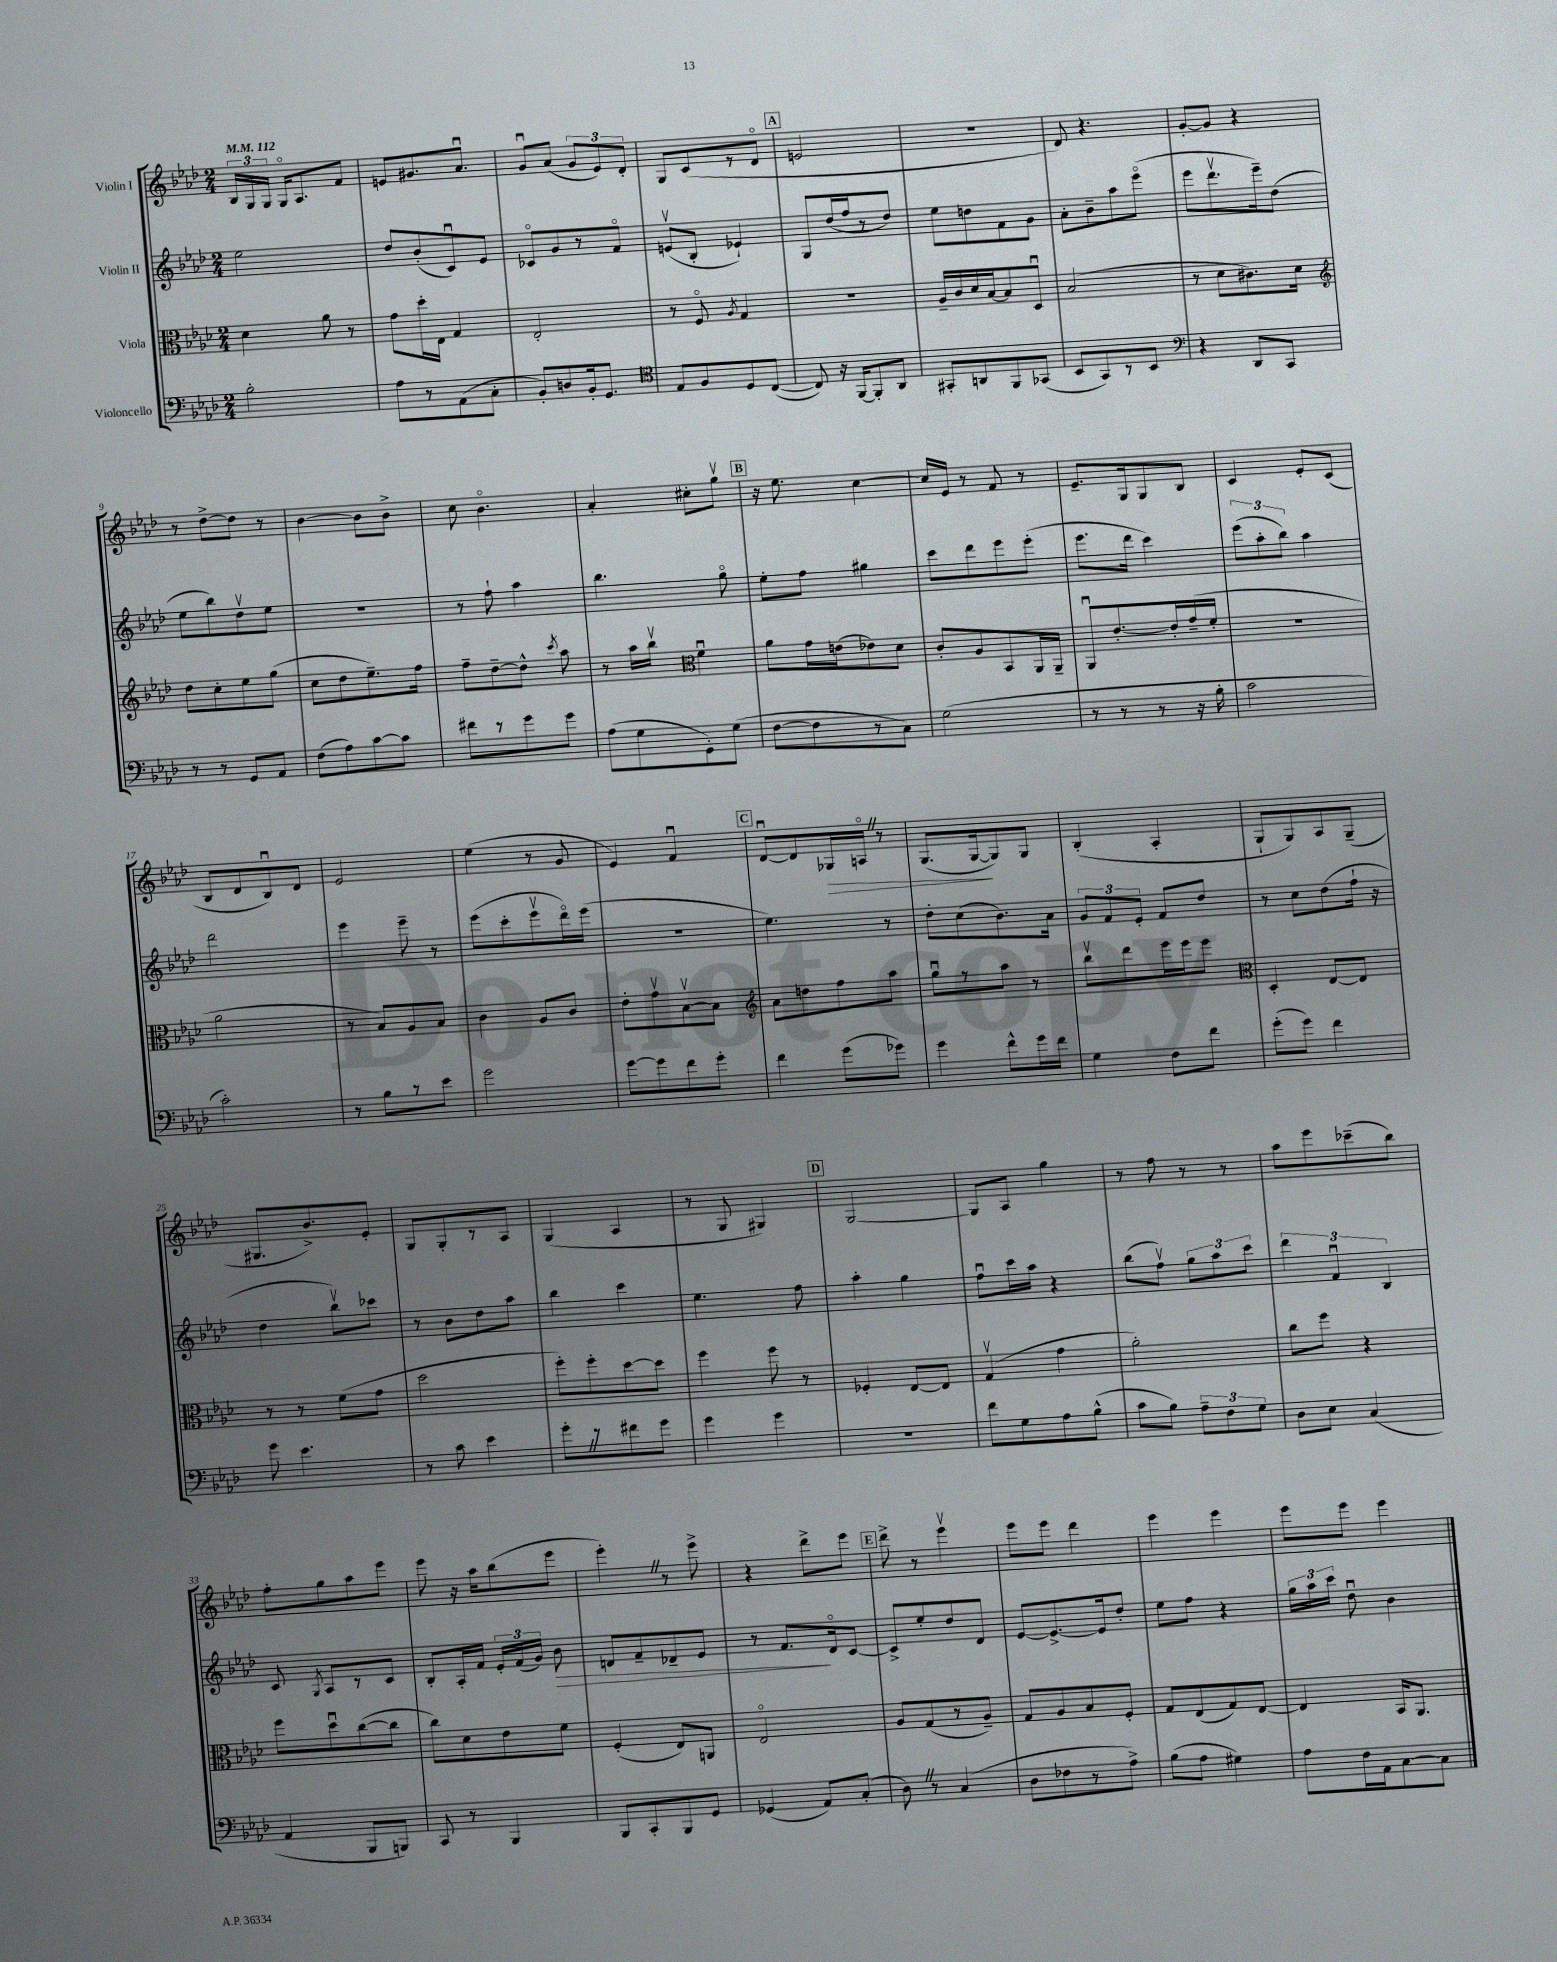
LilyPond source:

<<
\new StaffGroup <<
\new Staff = "s0" \with { instrumentName = "Violin I" } {
    \clef treble \key aes \major \numericTimeSignature \time 2/4 \tempo 4 = 112
    \autoBeamOff \tuplet 3/2 { bes16[ g16 g16] } g16[\flageolet aes8. f'8] |
    e'8[ gis'8. aes'8.]\downbow |
    g'8[\downbow aes'8]( \tuplet 3/2 { g'8[ ees'8) des'8]-. } |
    g8[ c'8( r8 des'8]\flageolet |
    \mark \markup { \box "A" } e'2 |
    r2 |
    des'8) r4. |
    g'8[~-. g'8] r4 |
    r8 des''8[~-> des''8] r8 |
    bes'4~ bes'8[ bes'8]-> |
    c''8 bes'4.\flageolet |
    aes'4-. cis''8[-. g''8]\upbow |
    \mark \markup { \box "B" } r16 ees''8. c''4~ |
    c''16[ ees'16] r8 f'8 r8 |
    ees'8.[-- g16 g8 bes8] |
    c'4 ees'8[-. c'8]( |
    bes8[ des'8 bes8\downbow) des'8] |
    ees'2 |
    ees''4( r8 g'8 |
    ees'4) f'4\downbow |
    \mark \markup { \box "C" } des'8[~\downbow des'8 ges16\> a16]\flageolet \once \override BreathingSign.text = \markup { \musicglyph "scripts.caesura.straight" } \breathe r8 |
    g8.[( g16~\! g8) g8] |
    bes4-.( aes4-. |
    g8[-! g8) aes8 g8]--( |
    gis8.[ bes'8.->) ees'8]-. |
    g8[ g8-. r8 aes8] |
    g4( aes4 |
    r8 g8 gis4) |
    \mark \markup { \box "D" } g2~ |
    g8[ aes8] g''4 |
    r8 f''8 r8 r8 |
    aes''8[ ees'''8 ces'''8--( bes''8]) |
    f''8[-. g''8 aes''8 ees'''8] |
    ees'''8 r16 aes''16[ bes''8( ees'''8] |
    ees'''4-.) \once \override BreathingSign.text = \markup { \musicglyph "scripts.caesura.straight" } \breathe r8 ees'''8-> |
    r4 des'''8[-> ees'''8] |
    \mark \markup { \box "E" } des'''8-> r8 ees'''4\upbow |
    ees'''8[ ees'''8] des'''4 |
    ees'''4 ees'''4 |
    ees'''8[ ees'''8] ees'''4 \bar "|." |
}
\new Staff = "s1" \with { instrumentName = "Violin II" } {
    \clef treble \key aes \major \numericTimeSignature \time 2/4
    \autoBeamOff ees''2 |
    des''8[ bes'8-.( c'8\downbow) ees'8] |
    ces'8[\flageolet g'8 r8 f'8]\flageolet |
    e'8[\upbow( bes8]-. ees'4-!) |
    \mark \markup { \box "A" } g8[ des''16( f''16 r8 des''8]) |
    ees''8[ d''8 f'8 g'8] |
    aes'8[-. bes'8-- aes''8 ees'''8]\flageolet( |
    ees'''8[ des'''8.\upbow ees'''16--) des''8]( |
    ees''8[ bes''8) des''8\upbow ees''8] |
    r2 |
    r8 f''8-! aes''4 |
    bes''4. g''8\flageolet |
    \mark \markup { \box "B" } ees''8[-. f''8] gis''4 |
    c'''8[ des'''8 ees'''8 ees'''8]-.( |
    ees'''8.[ des'''16] c'''4) |
    \tuplet 3/2 { ees'''8[( aes''8-. bes''8]) } aes''4 |
    des'''2 |
    ees'''4 ees'''8-- r8 |
    ees'''8[( c'''8-. ees'''8\upbow des'''16\flageolet) ees'''16]( |
    r2 |
    \mark \markup { \box "C" } ees''4.) r8 |
    des''8[-. c''8( bes'8.) aes'16] |
    \tuplet 3/2 { g'8[ f'8 ees'8]-. } f'8[ des''8] |
    r8 c''8[ des''8( f''16]-! r16 |
    des''4 bes''8[\upbow) ces'''8] |
    r8 bes'8[ des''8 aes''8] |
    bes''4 c'''4 |
    ees''4. f''8 |
    \mark \markup { \box "D" } aes''4-. g''4 |
    f''8[\downbow c'''16 aes''16] r4 |
    bes''8[( f''8]\upbow) \tuplet 3/2 { g''8[ aes''8 c'''8] } |
    \tuplet 3/2 { des'''4 f'4\downbow bes4 } |
    c'8 \acciaccatura { g8 } aes8[ r8 c'8] |
    bes8[-. aes16-. f'16] \tuplet 3/2 { ees'16[-. f'16( g'16]) } bes'8\> |
    d'8[ f'8-- des'8-- ees'8] |
    r8 f'8.[\! des'16\flageolet c'8]~ |
    \mark \markup { \box "E" } c'8[-> ees''8-. des''8 des'8] |
    ees'8[~ ees'8.~-> ees'16 des''8]-. |
    ees''8[ f''8] r4 |
    \tuplet 3/2 { g''16[ aes''16 c'''16] } des''8\downbow bes'4 \bar "|." |
}
\new Staff = "s2" \with { instrumentName = "Viola" } {
    \clef alto \key aes \major \numericTimeSignature \time 2/4
    \autoBeamOff des'4 aes'8 r8 |
    g'8[ des''16-. ees16] g4 |
    ees2-. |
    r8 f8\flageolet \acciaccatura { aes8 } g4 |
    \mark \markup { \box "A" } R2 |
    aes16[-- c'16 des'16 bes16~ bes8 des8]\downbow |
    bes2( |
    r8 des'8[ cis'8.) des'16] |
    \clef treble des''8[ c''8-. ees''8 g''8]( |
    c''8[ des''8 ees''8.--) f''16] |
    f''8[-- des''8~-- des''8]-^ \acciaccatura { c'''8 } aes''8 |
    r8 aes''16[ bes''16]\upbow \clef alto f'4\downbow |
    \mark \markup { \box "B" } aes'8[ g'16 e'16( ees'8) des'8] |
    c'8[-. aes8 bes,8 aes,16 aes,16]-- |
    aes,8[\downbow ees'8.~-. ees'16-. g'16--( f'16]-. |
    R2 |
    aes'2 |
    r8 bes8[) aes8 bes8] |
    c'4 aes8[ c'8] |
    ees'8[-. g'8\upbow bes8~\upbow bes8] |
    \mark \markup { \box "C" } \clef treble aes'8[ d''8 f''8 aes''8] |
    g''8[\downbow r8 aes''8] r8 |
    bes''8[\upbow des'''8 ees'''16 ees'''16 ees'''8] |
    \clef alto des4-. ees8[~ ees8] |
    r8 r8 f'8[( g'8] |
    des''2 |
    f''8[-.) f''8-. des''8~ des''8] |
    f''4 f''8 r8 |
    \mark \markup { \box "D" } fes4-. ees8[~ ees8] |
    g4\upbow( g'4 |
    aes'2-.) |
    c''8[ f''8] r4 |
    f''8[ des''8\downbow c''8~( c''8] |
    c''8[) des'8 ees'8 f'8] |
    f4-.( ees8[) a,8] |
    ees2\flageolet |
    \mark \markup { \box "E" } aes8[ g8( r8 aes8]--) |
    g8[ aes8 bes8 f8]-. |
    g8[ ees8( g8) ees8]~ |
    ees4 bes,16[ aes,8.] \bar "|." |
}
\new Staff = "s3" \with { instrumentName = "Violoncello" } {
    \clef bass \key aes \major \numericTimeSignature \time 2/4
    \autoBeamOff bes2-. |
    aes8[ r8 aes,8( c8]-. |
    bes,8[-.) d8 bes,16-. g,8.] |
    \clef tenor ees8[ f8 des8 c8]~( |
    \mark \markup { \box "A" } c8) r16 f,16[~ f,8-. aes,8] |
    gis,8[-. a,8 f,8 ges,8]( |
    bes,8[ g,8) r8 bes,8] |
    \clef bass r4 des,8[ c,8] |
    r8 r8 g,8[ aes,8] |
    f8[( aes8) c'8~ c'8] |
    fis'8[ r8 g'8 g'8] |
    aes8[( g8 g,8-.) g8]( |
    \mark \markup { \box "B" } f8[~ f8 r8 c8]) |
    g2( |
    r8 r8 r8 r16 bes16-. |
    c'2 |
    c'2-.) |
    r8 bes8[ r8 ees'8] |
    g'2 |
    g'8[~ g'8 f'8 g'8]-. |
    \mark \markup { \box "C" } f'4 g'8[( ges'8]) |
    g'4 f'8[-^ g'16 f'16] |
    g4 f8[ f'8] |
    g'8[-.( g'8]) f'4 |
    g'8 ees'4. |
    r8 c'8 ees'4 |
    g'8[-. \once \override BreathingSign.text = \markup { \musicglyph "scripts.caesura.straight" } \breathe r8 fis'8 g'8] |
    g'4 g'4 |
    \mark \markup { \box "D" } R2 |
    f'8[ g8 aes8 bes8]-^( |
    c'8[ bes8]) \tuplet 3/2 { aes8[-- f8 g8] } |
    des8[ ees8] c4( |
    aes,4 bes,,8[ b,,8]) |
    c,8 r8 bes,,4 |
    bes,,8[ c,8-. bes,,8 g,8] |
    ges,4( aes,8[) c8]-.( |
    \mark \markup { \box "E" } des8) \once \override BreathingSign.text = \markup { \musicglyph "scripts.caesura.straight" } \breathe r8 c4( |
    des8[ fes8 r8 aes8]->) |
    bes8[( aes8] gis4) |
    aes8[ f16 aes,16 c8~ c8] \bar "|." |
}
>>
>>
